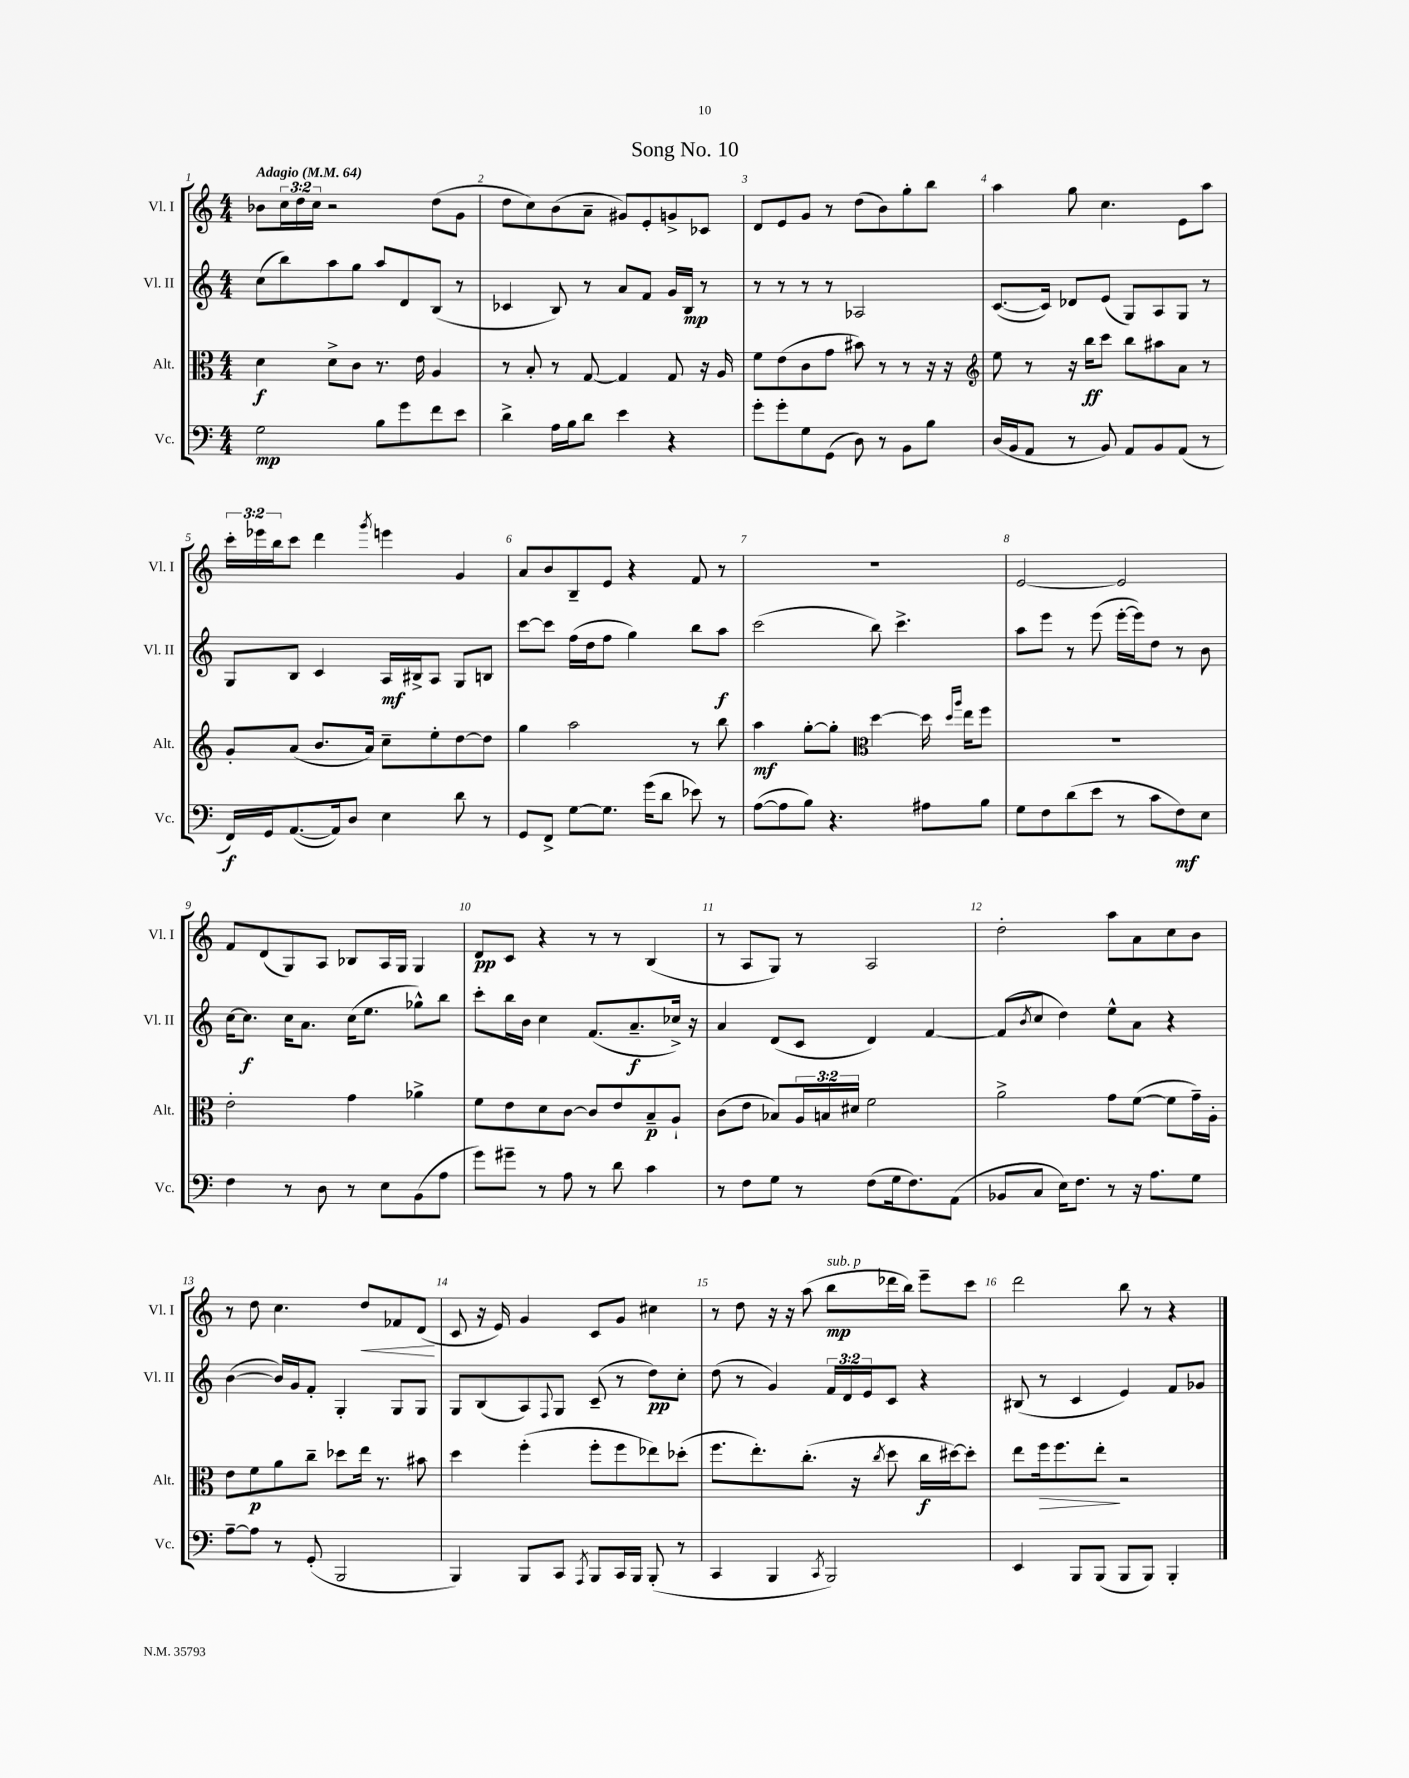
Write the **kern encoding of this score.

**kern	**kern	**kern	**kern
*staff4	*staff3	*staff2	*staff1
*clefF4	*clefC3	*clefG2	*clefG2
*k[]	*k[]	*k[]	*k[]
*M4/4	*M4/4	*M4/4	*M4/4
*MM64	*MM64	*MM64	*MM64
2G\	4d\	(8cc\L	8b-\L
.	.	8bb\)	24cc\L
.	.	.	24dd\
.	.	.	24cc\JJ
.	8d^\L	8aa\	2r
.	8c\J	8gg\J	.
8B\L	8.r	8aa/L	.
8g\	.	8d/	.
.	16e\	.	.
8f\	4A/	(8B/J	(8dd\L
8e\J	.	8r	8g\J
=	=	=	=
4d^\	8r	4c-/	8dd\L
.	8B'/	.	8cc\)
16A\LL	8r	8B/)	(8b\
16B\J	.	.	.
8d\J	[8G/	8r	8a~\J
4e\	4G/]	8a/L	8g#/L)
.	.	8f/J	8e'/
4r	8G/	16g/LL	8g^/
.	.	16B/JJ	.
.	16r	8r	8c-/J
.	16A/	.	.
=	=	=	=
8g'\L	8f\L	8r	8d/L
8g'\	(8e\	8r	8e/
8G\	8c\	8r	8g/J
(8GG\J	8g\J	8r	8r
8D\)	8b#\)	2A-/	(8dd\L
8r	8r	.	8b\)
8BB\L	8r	.	8gg'\
8B\J	16r	.	8bb\J
.	16r	.	.
=	=	=	=
*	*clefG2	*	*
(16D/LL	8ee\	([8.c/L	4aa\
16BB/J	.	.	.
8AA/J	8r	.	.
.	.	16c/]Jk)	.
8r	16r	8d-/L	8gg\
.	16bb\LK	.	.
8BB/)	8ccc\J	(8e/J	4.cc\
8AA/L	8bb\L	8G/L)	.
8BB/	8aa#\	8A/	.
(8AA/J	8a\J	8G/J	8e\L
8r	8r	8r	8aa\J
=	=	=	=
16FF/LL)	8g'/L	8G/L	24ccc'\LL
.	.	.	24eee-\
16GG/J	.	.	.
.	.	.	24bb\J
([8.AA/	(8a/J	8B/J	8ccc\J
.	8.b/L	4c/	4ddd\
16AA/]k)	.	.	.
8D/J	.	.	.
.	16a/Jk)	.	.
.	.	.	8qggg/
4E\	8cc~\L	16A/LL	4eee\
.	.	16B#^/J	.
.	8ee'\	8A/J	.
8d\	[8dd\	8G/L	4g/
8r	8dd\]J	8B/J	.
=	=	=	=
8GG/L	4gg\	[8ccc\L	8a/L
8FF^/J	.	8ccc\]J	8b/
[8G\L	2aa\	(16ff\LL	8B~/
.	.	16dd\J	.
8.G\]J	.	8ff\J	8e/J
.	.	4gg\)	4r
(16g\LK	.	.	.
8d\J	.	.	.
8e-\)	8r	8bb\L	8f/
8r	8bb\	8aa\J	8r
=	=	=	=
([8A\L	4aa\	(2ccc\	1r
8A\]	.	.	.
8B\J)	[8gg'\L	.	.
4.r	8gg'\]J	.	.
*	*clefC3	*	*
.	[4dd\	8bb\)	.
.	.	4.ccc^\	.
8A#\L	16dd\]	.	.
.	16qqdd/LL	.	.
.	16qqaa/JJ	.	.
.	16ee\LK	.	.
8B\J	8ff\J	.	.
=	=	=	=
8G\L	1r	8aa\L	[2e/
8F\	.	8eee\J	.
(8d\	.	8r	.
8e\J	.	(8eee\	.
8r	.	[16eee'\LL	2e/]
.	.	16eee\]J)	.
8c\L	.	8dd\J	.
8F\)	.	8r	.
8E\J	.	8b\	.
=	=	=	=
4F\	2e'\	[16cc\LK	8f/L
.	.	8.cc\]J	.
.	.	.	(8d/
8r	.	16cc\LK	8G/)
.	.	8.a\J	.
8D\	.	.	8A/J
8r	4g\	(16cc\LK	8B-/L
.	.	8.ee\J	.
8E\L	.	.	16A/L
.	.	.	16G/JJ
(8BB\	4a-^\	8gg-^^\L)	4G/
8A\J	.	8bb\J	.
=	=	=	=
8g\L)	8f\L	8ccc'\L	8d/L
8g#~\J	8e\	16bb\L	8c/J
.	.	16b\JJ	.
8r	8d\	4cc\	4r
8A\	[8c\J	.	.
8r	8c/]L	(8.f/L	8r
8d\	8e/	.	8r
.	.	8.a~/	.
4c\	8B~/	.	(4B/
.	8A`/J	16cc-^/Jk)	.
.	.	16r	.
=	=	=	=
8r	(8c\L	4a/	8r
8F\L	8e\J	.	8A/L
8G\J	8B-/L)	(8d/L	8G/J)
8r	24A/L	8c/J	8r
.	24B/	.	.
.	24d#/JJ	.	.
(8F\L	2f\	4d/)	2A/
16G\k	.	.	.
8.F\)	.	.	.
.	.	[4f/	.
(8AA\J	.	.	.
=	=	=	=
8BB-/L	2a^\	(8f/]L	2dd'\
.	.	8qb/	.
8C/J	.	8cc/J	.
16E\LK)	.	4dd\)	.
8.F\J	.	.	.
8r	8g\L	8ee^^\L	8aa\L
16r	([8f\J	8a\J	8a\
8.A\L	.	.	.
.	8f\]L	4r	8cc\
8G\J	16g~\L)	.	8b\J
.	16A'\JJ	.	.
=	=	=	=
[8A~\L	8e\L	([4b\	8r
8A\]J	8f\	.	8dd\
8r	8a\	16b/]LL)	4.cc\
.	.	16g/J	.
(8GG'/	8cc~\J	8f'/J	.
2BBB/	8dd-\L	4G'/	.
.	16ee\Jk	.	8dd/L
.	8.r	.	.
.	.	8G/L	8f-/
.	8b#\	8G/J	(8d/J
=	=	=	=
4BBB/)	4dd\	8G/L	8c/
.	.	(8B/	16r
.	.	.	16e/)
8BBB/L	(4ff'\	8A/)	4g/
.	.	8qqF/	.
8CC/J	.	8G/J	.
8qAAA/	.	.	.
8BBB/L	8ff'\L	(8c~/	8c/L
16CC/L	8ff\	8r	8g/J
16BBB/JJ	.	.	.
(8BBB'/	8ee-\)	8dd\L)	4cc#\
8r	(8dd-'\J	8cc'\J	.
=	=	=	=
4CC/	8.ff\L	(8dd\	8r
.	.	8r	8dd\
.	8.ee'\)	.	.
4BBB/	.	4g/)	16r
.	.	.	16r
.	(8.cc'\J	.	(8aa\
8qCC/	.	.	.
2BBB/)	.	24f/LL	8bb\L
.	.	24d/	.
.	16r	.	.
.	.	24e/J	.
.	8qcc/	.	.
.	8dd\	8c/J	16ddd-\L
.	.	.	16bb\JJ)
.	16cc\LL	4r	8eee~\L
.	[16dd#\J)	.	.
.	8dd#'\]J	.	8ccc\J
=	=	=	=
4EE/	8ee\L	(8B#/	2ddd\
.	16ff\k	8r	.
.	8.ff\	.	.
8BBB/L	.	4c/	.
(8BBB/J	8ee'\J	.	.
8BBB/L	2r	4e/)	8bb\
8BBB/J)	.	.	8r
4BBB'/	.	8f/L	4r
.	.	8g-/J	.
==	==	==	==
*-	*-	*-	*-
